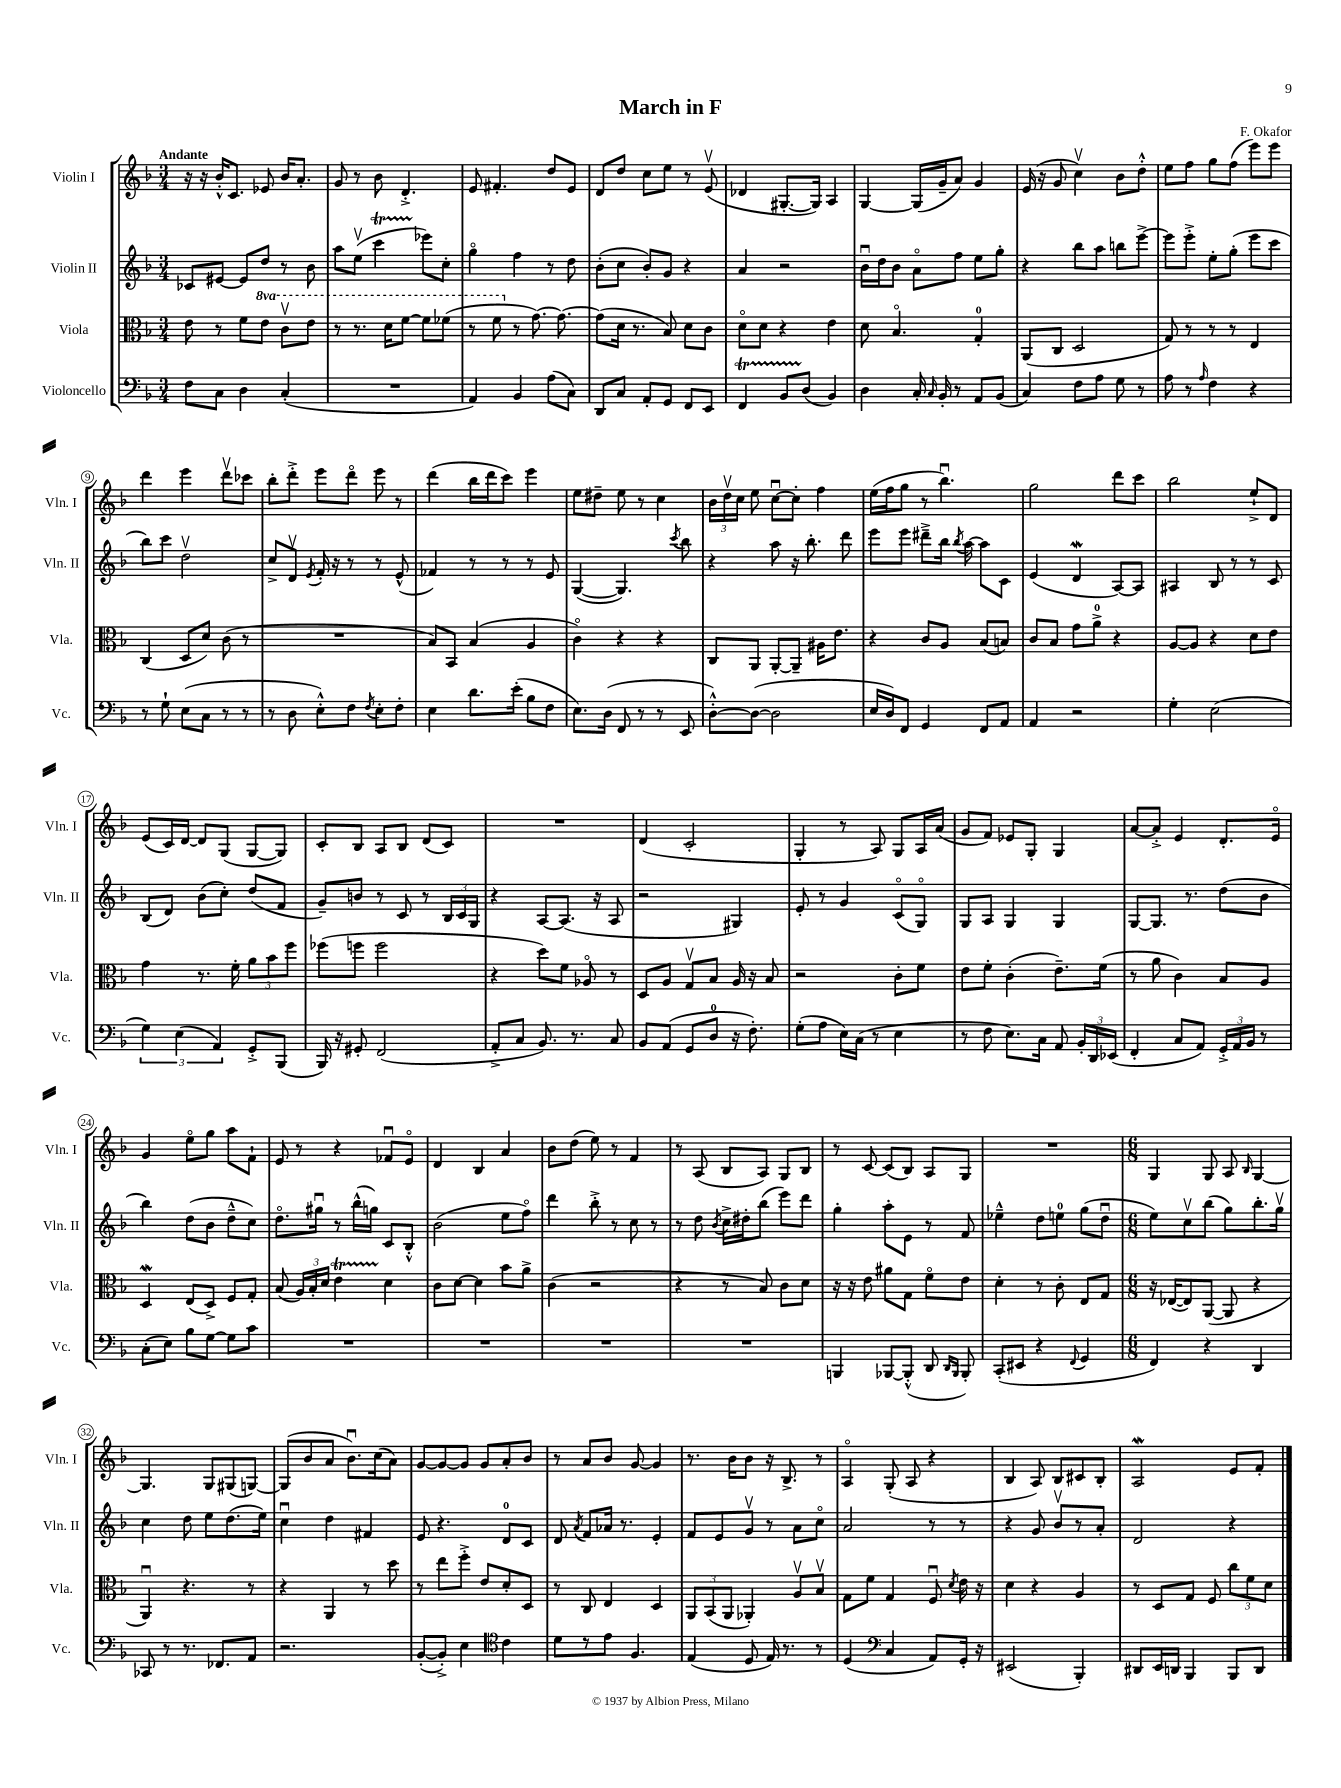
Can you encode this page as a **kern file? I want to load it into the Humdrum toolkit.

**kern	**kern	**kern	**kern
*part4	*part3	*part2	*part1
*staff4	*staff3	*staff2	*staff1
*I"Violoncello	*I"Viola	*I"Violin II	*I"Violin I
*I'Vc.	*I'Vla.	*I'Vln. II	*I'Vln. I
*clefF4	*clefC3	*clefG2	*clefG2
*k[b-]	*k[b-]	*k[b-]	*k[b-]
*M3/4	*M3/4	*M3/4	*M3/4
=1	=1	=1	=1
!	!	!	!LO:TX:a:B:t=Andante
8F\L	8e\	8c-X/L	16r
.	.	.	16r
8C\J	8r	[8e#X/J	16b-'^^/KL
.	.	.	8.c/J
4D\	8f\L	8e#/L]	.
*	*8va	*	*
.	8ee\J	8dd/J	8e-X/
(4C'/	8ccv\L	8r	16b-/KL
.	.	.	8.a'/J
.	8ee\J	8b-\	.
=2	=2	=2	=2
2.r	8r	8aa\L	8g/
.	8.r	(8eev\J	8r
.	.	4cccT\	8b-\
.	16dd\KL	.	.
.	[8ff\J	.	4.d'^/
.	8ff\L]	8eee-X\L)	.
.	(8ff-X\J	8cc'\J	.
=3	=3	=3	=3
4AA/)	8r	4gg\	8e/
.	8ff\	.	4.f#X'/
*	*X8va	*	*
4BB-/	8r	4ff\	.
.	[8.g\)	.	.
(8A\L	.	8r	8dd/L
.	8.g\_	.	.
8C\J)	.	8dd\	8e/J
=4	=4	=4	=4
8DD/L	(8g\L]	(8b-'\L	8d/L
8C/J	16d\Jk	8cc\J	8dd/J
.	8.r	.	.
8AA'/L	.	8b-'/L)	8cc\L
8GG/J	8B-/)	8g/J	8ee\J
8FF/L	8d\L	4r	8r
8EE/J	8c\J	.	(8ev/
=5	=5	=5	=5
4FFT/	8d\L	4a/	4d-X/
.	8d\J	.	.
8BB-TTT/L	4r	2r	[8.G#X'/L
(8D/J	.	.	.
.	.	.	16G#/Jk])
4BB-/)	4e\	.	4A/
=6	=6	=6	=6
4D\	8d\	16b-u\LL	[4G/
.	.	16dd\J	.
.	4.B-/	8b-\J	.
16C'/	.	8a\L	(16G/LL]
16qqC/	.	.	.
16BB-'/	.	.	16g~/J
8r	.	8ff\J	8a/J)
8AA/L	4G'/	8ee\L	4g/
(8BB-/J	.	8gg'\J	.
=7	=7	=7	=7
4C/)	(8AA/L	4r	(16e/
.	.	.	16r
.	8C/J	.	8g/
8F\L	2D/	8bb-\L	4ccv\)
8A\J	.	8aa\J	.
8G\	.	8bbn\L	8b-\L
8r	.	[8eee^\J	8dd'^^\J
=8	=8	=8	=8
8A\	8G/)	8eee\L]	8ee\L
8r	8r	8eee'^\J	8ff\J
16qqA/	.	.	.
4F\	8r	8ee'\L	8gg\L
.	8r	(8gg'\J	(8ff\J
4r	4E/	8eee\L	8eee\L)
.	.	8ccc\J	8eee\J
!!LO:LB:g=z
=9	=9	=9	=9
8r	(4C/	8bb-\L)	4ddd\
8G`\	.	8ccc\J	.
(8E\L	8D/L	2ddv\	4eee\
8C\J	8d/J)	.	.
8r	(8c\	.	8dddv\L
8r	8r	.	8ccc-X\J
=10	=10	=10	=10
8r	2.r	8cc^/L	8bb-'\L
8D\	.	8dv/J	8ddd'^\J
.	.	8qe/	.
8E'^^\L)	.	16f'/	8eee\L
.	.	16r	.
8F\J	.	8r	8ddd\J
8qF/	.	.	.
8E'\L	.	8r	8eee\
8F'\J	.	(8e^^/	8r
=11	=11	=11	=11
4E\	8B-/L)	4f-X/)	(4ddd\
.	8BB-/J	.	.
8.d\L	(4B-/	8r	16bb-\LL
.	.	.	16ddd\J
.	.	8r	8ccc\J)
(16e'\Jk	.	.	.
8B-\L	4A/	8r	4eee\
8F\J	.	8e/	.
=12	=12	=12	=12
8.E\L)	4c\)	([4G/	8ee\L
.	.	.	8dd#X~\J
(16D\Jk	.	.	.
8FF/	4r	4.G/])	8ee\
8r	.	.	8r
8r	4r	.	4cc\
.	.	8qccc/	.
8EE/	.	8bb-\	.
=13	=13	=13	=13
[8D'^^\L)	8C/L	4r	24b-\LL
.	.	.	24ddv\
.	.	.	24cc\JJ
(8D\J_	8AA/J	.	8ee\
2D\]	[8AA'/L	8aa\	[8ccu\L
.	8AA~/J]	16r	8cc'\J]
.	.	8.bb-'\	.
.	16A#X\KL	.	4ff\
.	8.e\J	.	.
.	.	8ddd\	.
=14	=14	=14	=14
16E/LL	4r	8eee\L	(16ee\LL
16D/J)	.	.	16ff\J
8FF/J	.	8eee\J	8gg\J
4GG/	8c/L	8ddd#X~^\L	8r
.	8A/J	16bb-\Jk	4.bb-u\)
.	.	8qbb-/	.
.	.	[16aa\	.
8FF/L	(8B-/L	8aa\L]	.
8AA/J	8Bn/J)	8c\J	.
=15	=15	=15	=15
4AA/	8c/L	(4e/	2gg\
.	8B-/J	.	.
2r	8g\L	4dW/	.
.	8a^\J	.	.
.	4r	[8A/L)	8ddd\L
.	.	8A/J]	8ccc\J
=16	=16	=16	=16
4G'\	[8A/L	4A#X/	2bb-\
.	8A/J]	.	.
(2E\	4r	8B-/	.
.	.	8r	.
.	8d\L	8r	8ee`^/L
.	8e\J	8c/	8d/J
!!LO:LB:g=z
=17	=17	=17	=17
6G\)	4g\	(8B-/L	(8e/L
.	.	8d/J)	16c/L)
(6E\	.	.	.
.	.	.	[16d/JJ
.	8.r	(8b-\L	8d/L]
6AA/)	.	.	.
.	.	8cc'\J)	(8G/J
.	16f'\	.	.
8GG'^/L	12a\L	(8dd/L	[8G/L
.	12b-\	.	.
(8BBB-/J	.	8f/J	8G/J])
.	12ff\J	.	.
=18	=18	=18	=18
16BBB-/)	(8ff-X\L	8g~/L)	8c'/L
16r	.	.	.
8GG#X'/	8ffn\J	8bn/J	8B-/J
(2FF/	2ff\	8r	8A/L
.	.	8c/	8B-/J
.	.	8r	(8d/L
.	.	24B-/LL	8c/J)
.	.	24c/	.
.	.	24G/JJ	.
=19	=19	=19	=19
8AA'^/L	4r	4r	2.r
8C/J	.	.	.
8.BB-/)	8dd\L)	[8A/L	.
.	8f\J	(8.A/J]	.
8.r	.	.	.
.	8A-X/	.	.
.	.	16r	.
8C/	8r	8A/	.
=20	=20	=20	=20
8BB-/L	8D/L	2r	(4d/
(8AA/J	8A/J	.	.
8GG/L	8Gv/L	.	2c'/
8D/J	8B-/J	.	.
16r	16A/	4G#X/)	.
8.F'\)	16r	.	.
.	8B-/	.	.
=21	=21	=21	=21
(8G'\L	2r	8e'/	4G'/
8A\J	.	8r	.
16E\LL)	.	4g/	8r
(16C\JJ	.	.	.
8r	.	.	8A/)
4E\	8c'\L	(8c/L	8G/L
.	8f\J	8G/J)	16A/L
.	.	.	(16a/JJ
=22	=22	=22	=22
8r	8e\L	8G/L	8g/L
8F\	8f'\J	8A/J	8f/J)
8.E\L)	(4c'\	4G/	8e-X/L
.	.	.	8G'/J
16C\Jk	.	.	.
8AA/	8.e~\L)	4G/	4G/
24BB-'/LL	.	.	.
24DD/	.	.	.
.	(16f\Jk	.	.
(24EE-X/JJ	.	.	.
=23	=23	=23	=23
4FF'/	8r	[8G/L	[8a/L
.	8a\	8.G/J]	8a'^/J]
8C/L	4c\)	.	4e/
.	.	8.r	.
8AA/J)	.	.	.
24GG'^/LL	8B-/L	(8dd\L	8.d'/L
24AA/	.	.	.
24BB-/JJ	.	.	.
8r	8A/J	8b-\J	.
.	.	.	16e/Jk
!!LO:LB:g=z
=24	=24	=24	=24
(8C'\L	4DW/	4bb-\)	4g/
8E\J)	.	.	.
8B-\L	(8E/L	(8dd\L	8ee\L
[8G\J	8D^/J)	8b-\J	8gg\J
8G\L]	8F/L	8dd~^^\L	8aa\L
8c\J	8G'/J	8cc\J)	8f`\J
=25	=25	=25	=25
2.r	(8B-/	8.dd\L	8e/
.	24A/LL)	.	8r
.	24B-'/	.	.
.	.	16gg#Xu\Jk	.
.	24d/JJ	.	.
.	4et\	8r	4r
.	.	(16bb-^^\LL	.
.	.	16ggn\JJ)	.
.	4d\	8c/L	8f-Xu/L
.	.	8B-'^^/J	8e/J
=26	=26	=26	=26
2.r	8c\L	(2b-\	4d/
.	[8d\J	.	.
.	4d\]	.	4B-/
.	8b-\L	8ee\L	4a/
.	8a^\J	8ff\J)	.
=27	=27	=27	=27
2.r	(4c\	4ddd\	8b-\L
.	.	.	(8dd\J
.	2r	8bb-'^\	8ee\)
.	.	8r	8r
.	.	8cc\	4f/
.	.	8r	.
=28	=28	=28	=28
2.r	4r	8r	8r
.	.	8dd\	(8A/
.	.	8qb-/	.
.	8r	16cc^\LL	8B-/L
.	.	16dd#X'\J	.
.	8B-/)	(8bb-\J	8A/J)
.	8c\L	8eee\L)	8G/L
.	8d\J	8ddd\J	8B-/J
=29	=29	=29	=29
4BBBn/	16r	4gg'\	8r
.	16r	.	.
.	8e\	.	[8c/
[8BBB-X/L	8a#X\L	8aa'\L	(8c/L]
(8BBB-'^^/J]	8G\J	8e\J	8B-/J)
8DD/	8f\L	8r	8A/L
16qqDD/LL	.	.	.
16qqBBB-/JJ	.	.	.
8BBB-'/)	8e\J	8f/	8G/J
=30	=30	=30	=30
(8CC'/L	4d'\	4ee-X~^^\	2.r
8EE#X/J	.	.	.
4r	8r	8dd\L	.
.	8c'\	8een\J	.
8qqFF/	.	.	.
4GG/	8E/L	(8gg\L	.
.	8G/J	8ddu\J	.
=31	=31	=31	=31
*M6/8	*M6/8	*M6/8	*M6/8
4FF/)	16r	8ee\L)	4G/
.	([16E-X/KL	.	.
.	8E-/])	8ccv\	.
4r	([8AA/J	(8bb-\J	8G/
.	8AA/]	8gg\L)	8A/
.	.	.	16qqB-/
4DD/	4r	8.bb-'\	[4G/
.	.	16ggv\Jk	.
!!LO:LB:g=z
=32	=32	=32	=32
8CC-X/	4AAu/)	4cc\	4.G/]
8r	.	.	.
8.r	4.r	8dd\	.
.	.	8ee\L	8G/L
8.FF-X/L	.	.	.
.	.	(8.dd\	(8G#X/
8AA/J	8r	.	[8Gn/J)
.	.	16ee\Jk)	.
=33	=33	=33	=33
2.r	4r	4ccu\	(8G/L]
.	.	.	8b-/
.	4AA/	4dd\	8a/J
.	.	.	8.b-u\L)
.	8r	4f#X/	.
.	.	.	(16cc\k
.	8dd\	.	8a\J)
=34	=34	=34	=34
([8BB-'/L	8r	8e/	[8g/L
8BB-'^/J])	8ee\L	4.r	8g/_
4E\	8ff'^\J	.	8g/J]
.	8e/L	.	8g/L
*clefC4	*	*	*
4c\	8d'/	8d/L	8a'/
.	8D/J	8c/J	8b-/J
=35	=35	=35	=35
8d\L	8r	8d/	8r
.	.	8qa/	.
8r	8C/	8f/L	8a/L
8e\J	4E/	16a-X/Jk	8b-/J
.	.	8.r	.
4.F/	.	.	[8g/
.	4D/	4e'/	4g/]
=36	=36	=36	=36
(4E/	12AA/L	8f/L	8.r
.	(12BB-/	.	.
.	.	8e/	.
.	12AA/J	.	.
.	.	.	16b-\KL
8D/	4AA-X'/)	8gv/J	8b-\J
16E/)	.	8r	16r
8.r	.	.	8.B-^/
.	8Av/L	8a\L	.
8r	8B-v/J	8cc\J	8r
=37	=37	=37	=37
(4D/	8G\L	2a/	4A/
.	8f\J	.	.
*clefF4	*	*	*
4C/	4G/	.	(8G'/
.	.	.	8A/
8AA/L)	8Fu/	8r	4r
.	8qd/	.	.
16GG'/Jk	16e\	8r	.
16r	16r	.	.
=38	=38	=38	=38
(2EE#X/	4d\	4r	4B-/
.	4r	8g/	8A/)
.	.	8b-v/L	8B-/L
4BBB-'/)	4A/	8r	8c#X/
.	.	8a'/J	8B-'/J
=39	=39	=39	=39
8DD#X/L	8r	2d/	2AW/
16EE/L	8D/L	.	.
16DDn/JJ	.	.	.
4BBB-/	8G/J	.	.
.	8F/	.	.
8BBB-/L	12cc\L	4r	8e/L
.	12f\	.	.
8DD/J	.	.	8f'/J
.	12d\J	.	.
==	==	==	==
*-	*-	*-	*-
